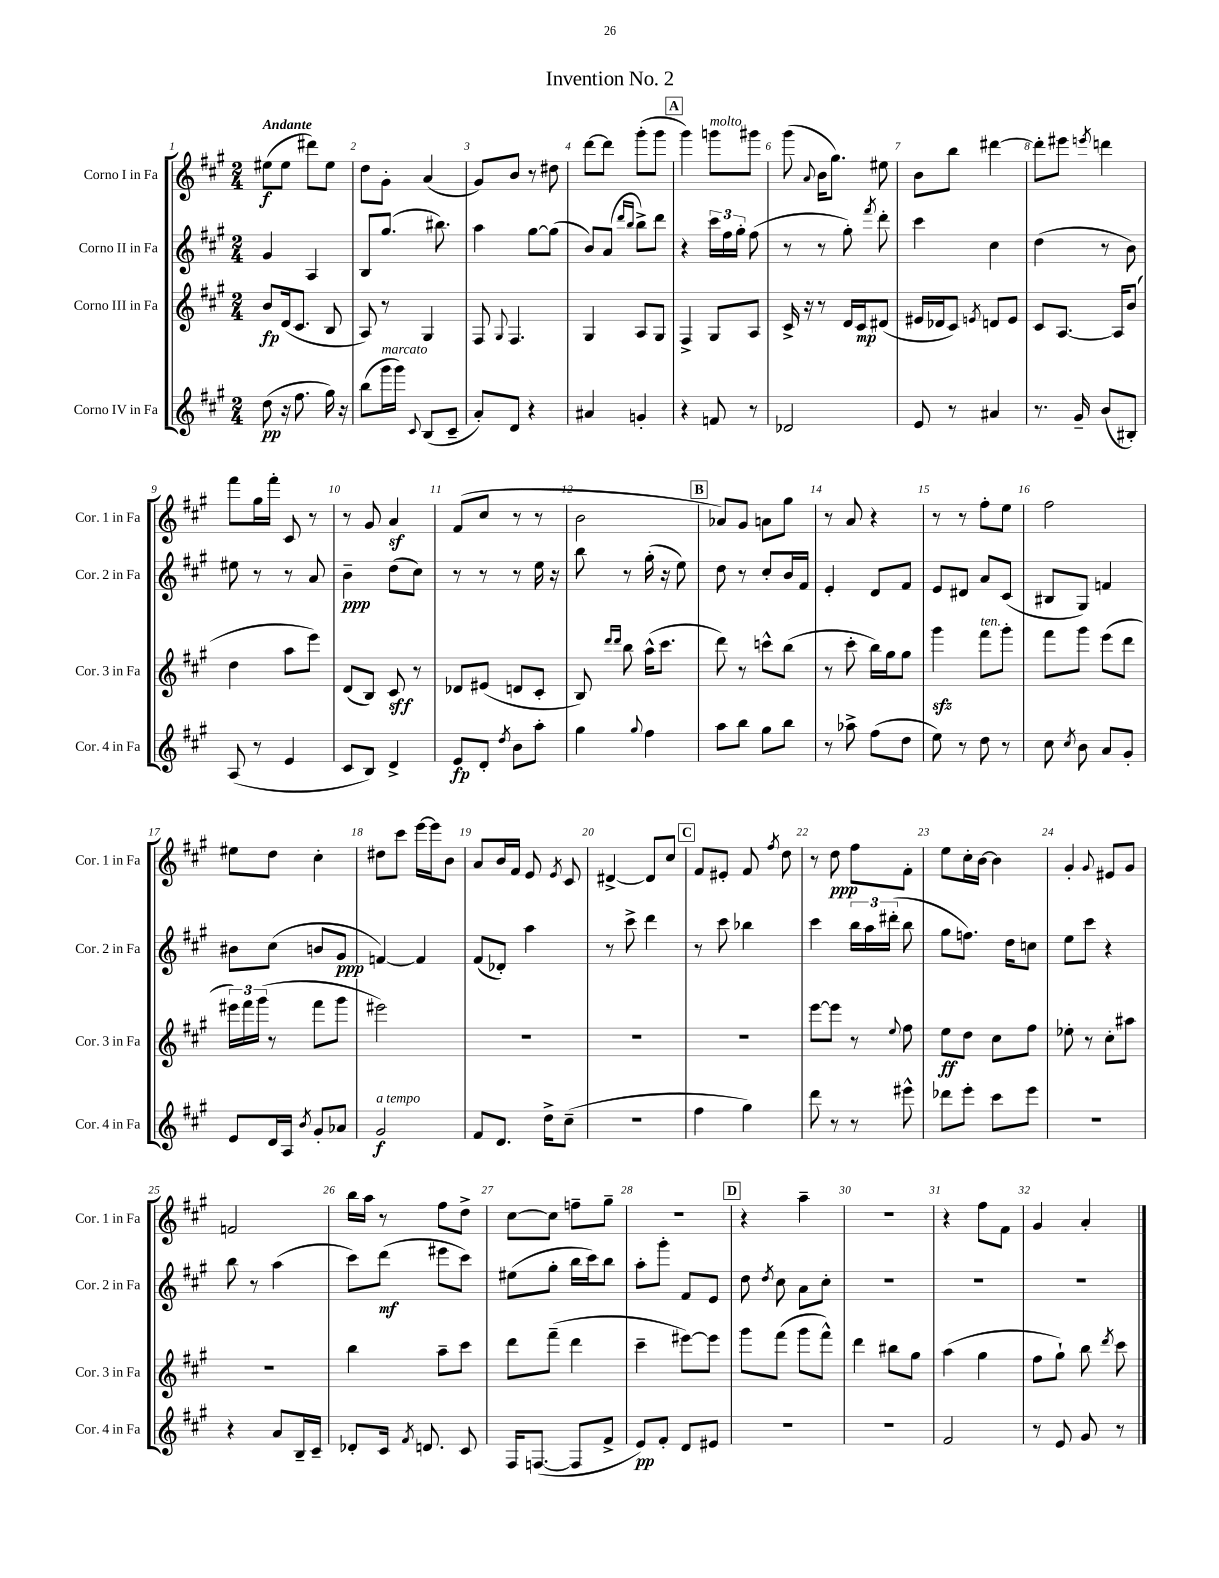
\header { title = "Invention No. 2" }
<<
\new StaffGroup <<
\new Staff = "s0" \with { instrumentName = "Corno I in Fa" shortInstrumentName = "Cor. 1 in Fa" } {
    \clef treble \key a \major \numericTimeSignature \time 2/4 \tempo "Andante"
    \autoBeamOff eis''8[\f( eis''8] dis'''8[) eis''8] |
    d''8[ gis'8]-. a'4( |
    gis'8[) b'8] r8 dis''8 |
    d'''8[~ d'''8] gis'''8[-.( gis'''8] |
    \mark \markup { \box "A" } gis'''4) g'''8[^\markup { \italic "molto" } gis'''8] |
    gis'''8( \appoggiatura { a'8 } b'16[ gis''8.]) eis''8 |
    b'8[ b''8] dis'''4~ |
    dis'''8[-. eis'''8] \acciaccatura { e'''8 } d'''4 |
    fis'''8[ gis''16 fis'''16]-. cis'8 r8 |
    r8 gis'8 a'4\sf |
    fis'8[( cis''8] r8 r8 |
    b'2 |
    \mark \markup { \box "B" } aes'8[) gis'8] a'8[ gis''8] |
    r8 a'8 r4 |
    r8 r8 fis''8[-. e''8] |
    fis''2 |
    eis''8[ d''8] cis''4-. |
    dis''8[ cis'''8] e'''16[~ e'''16 b'8] |
    a'8[ b'16 fis'16] e'8 \acciaccatura { e'8 } cis'8 |
    dis'4~-> dis'8[ cis''8] |
    \mark \markup { \box "C" } fis'8[ eis'8]-. fis'8 \acciaccatura { fis''8 } d''8 |
    r8 d''8\ppp fis''8[ fis'8]-. |
    e''8[ cis''16-. b'16]~ b'4 |
    gis'4-. \appoggiatura { gis'8 } eis'8[ gis'8] |
    f'2 |
    b''16[ a''16] r8 fis''8[ d''8]-> |
    cis''8[~ cis''8] f''8[-- gis''8]-- |
    r2 |
    \mark \markup { \box "D" } r4 a''4-- |
    r2 |
    r4 fis''8[ fis'8] |
    gis'4 a'4-. \bar "|." |
}
\new Staff = "s1" \with { instrumentName = "Corno II in Fa" shortInstrumentName = "Cor. 2 in Fa" } {
    \clef treble \key a \major \numericTimeSignature \time 2/4
    \autoBeamOff gis'4 a4 |
    b8[ gis''8.]( bis''8.) |
    a''4 gis''8[~ gis''8]( |
    b'8[) a'8]( \grace { d'''16[ b''16] } b''8[->) d'''8] |
    \mark \markup { \box "A" } r4 \tuplet 3/2 { cis'''16[ fis''16 gis''16]-. } fis''8( |
    r8 r8 gis''8-.) \acciaccatura { fis'''8 } d'''8-. |
    cis'''4 cis''4 |
    d''4( r8 b'8) |
    eis''8 r8 r8 a'8 |
    b'4--\ppp d''8[( cis''8]) |
    r8 r8 r8 e''16 r16 |
    b''8 r8 gis''16-.( r16 e''8) |
    \mark \markup { \box "B" } d''8 r8 cis''8[-. b'16 fis'16] |
    e'4-. d'8[ fis'8] |
    e'8[ dis'8] a'8[ cis'8]( |
    bis8[ gis8]) f'4 |
    bis'8[ cis''8]( b'8[ gis'8]\ppp |
    f'4~) f'4 |
    fis'8[( des'8]-.) a''4 |
    r8 cis'''8-> d'''4 |
    \mark \markup { \box "C" } r8 cis'''8 bes''4 |
    cis'''4 \tuplet 3/2 { b''16[ a''16 dis'''16]-.( } b''8 |
    gis''8[ f''8.]) d''16[ c''8] |
    e''8[ cis'''8] r4 |
    b''8 r8 a''4( |
    cis'''8[) d'''8]\mf( eis'''8[ cis'''8]) |
    eis''8[( gis''8]-. b''16[ cis'''16) b''8] |
    a''8[-. gis'''8]-. fis'8[ e'8] |
    \mark \markup { \box "D" } d''8 \acciaccatura { d''8 } cis''8 a'8[ cis''8]-. |
    R2 |
    R2 |
    R2 \bar "|." |
}
\new Staff = "s2" \with { instrumentName = "Corno III in Fa" shortInstrumentName = "Cor. 3 in Fa" } {
    \clef treble \key a \major \numericTimeSignature \time 2/4
    \autoBeamOff b'8[\fp d'16( cis'8.] b8 |
    a8) r8 gis4 |
    fis8 \appoggiatura { gis8 } fis4. |
    gis4 a8[ gis8] |
    \mark \markup { \box "A" } fis4-> gis8[ a8] |
    cis'16-> r16 r8 d'16[ cis'16\mp dis'8]( |
    eis'16[ des'16 cis'8]) \acciaccatura { e'8 } d'8[ e'8] |
    cis'8[ a8.]~ a16[ b'8]( |
    d''4 a''8[ e'''8]) |
    d'8[( b8]) cis'8\sff r8 |
    des'8[ eis'8]( d'8[ cis'8]-. |
    b8) \grace { d'''16[ d'''16] } b''8 a''16[-^( cis'''8.] |
    \mark \markup { \box "B" } d'''8) r8 c'''8[-^ b''8]( |
    r8 cis'''8-. b''16[) gis''16 gis''8] |
    gis'''4\sfz fis'''8[^\markup { \italic "ten." } gis'''8]-. |
    fis'''8[ gis'''8] e'''8[( d'''8] |
    \tuplet 3/2 { eis'''16[) fis'''16 gis'''16]( } r8 fis'''8[ gis'''8] |
    eis'''2) |
    R2 |
    R2 |
    \mark \markup { \box "C" } R2 |
    e'''8[~ e'''8] r8 \appoggiatura { e''8 } fis''8 |
    e''8[\ff d''8] cis''8[ fis''8] |
    ees''8-. r8 cis''8[-. ais''8] |
    R2 |
    b''4 a''8[-- cis'''8] |
    d'''8[ fis'''8]--( d'''4 |
    cis'''4-- eis'''8[~) eis'''8] |
    \mark \markup { \box "D" } gis'''8[ fis'''8]( gis'''8[ fis'''8]-^) |
    d'''4 bis''8[ gis''8] |
    a''4( gis''4 |
    fis''8[ gis''8]-!) b''8 \acciaccatura { d'''8 } cis'''8 \bar "|." |
}
\new Staff = "s3" \with { instrumentName = "Corno IV in Fa" shortInstrumentName = "Cor. 4 in Fa" } {
    \clef treble \key a \major \numericTimeSignature \time 2/4
    \autoBeamOff d''8\pp( r16 fis''8. gis''16) r16 |
    b''8[( gis'''16^\markup { \italic "marcato" } gis'''16]) \appoggiatura { cis'8 } b8[( cis'8]-- |
    a'8[-.) d'8] r4 |
    ais'4 g'4-. |
    \mark \markup { \box "A" } r4 f'8 r8 |
    des'2 |
    e'8 r8 ais'4 |
    r8. gis'16-- b'8[( bis8]-.) |
    a8( r8 e'4 |
    cis'8[ b8]) d'4-> |
    e'8[\fp d'8]-. \acciaccatura { d''8 } b'8[ a''8]-. |
    gis''4 \appoggiatura { gis''8 } fis''4 |
    \mark \markup { \box "B" } a''8[ b''8] gis''8[ b''8] |
    r8 aes''8-> fis''8[( d''8] |
    e''8) r8 d''8 r8 |
    cis''8 \acciaccatura { cis''8 } b'8 a'8[ gis'8]-. |
    e'8[ d'16 a16] \acciaccatura { b'8 } gis'8[-. aes'8] |
    gis'2\f^\markup { \italic "a tempo" } |
    fis'8[ d'8.] d''16[-> cis''8]--( |
    R2 |
    \mark \markup { \box "C" } fis''4 gis''4) |
    d'''8 r8 r8 eis'''8-^ |
    des'''8[ e'''8]-. cis'''8[ e'''8] |
    R2 |
    r4 a'8[ b16-- cis'16]-- |
    des'8[-. cis'16] \acciaccatura { fis'8 } d'8. cis'8 |
    fis16[ f8.]~( f8[ fis'8]-> |
    e'8[\pp) fis'8]-. d'8[ eis'8] |
    \mark \markup { \box "D" } r2 |
    r2 |
    fis'2 |
    r8 e'8 gis'8 r8 \bar "|." |
}
>>
>>
\layout { \context { \Score \override BarNumber.break-visibility = ##(#f #t #t) barNumberVisibility = #all-bar-numbers-visible } }
